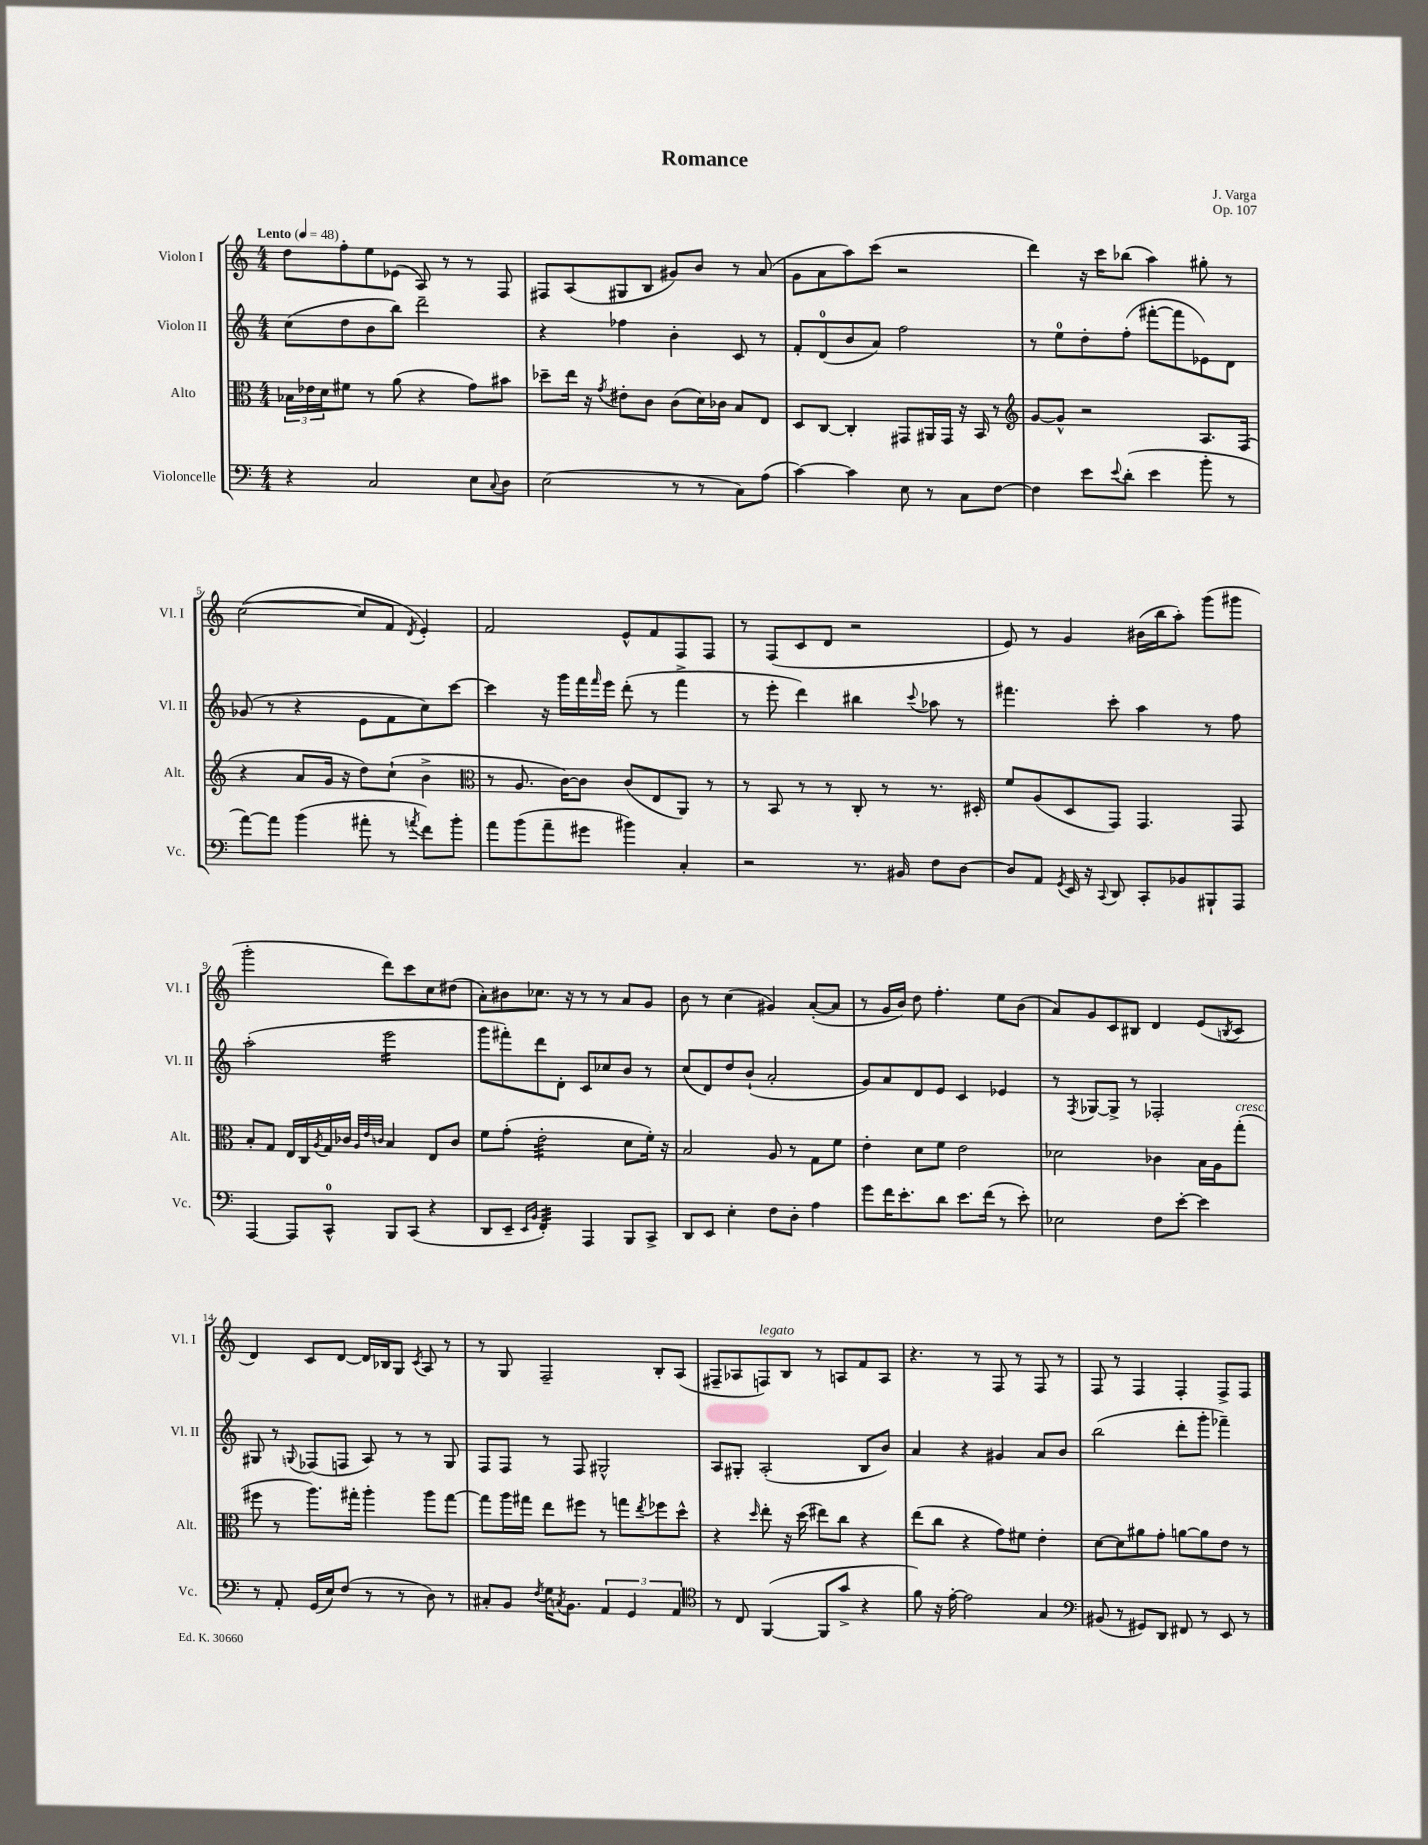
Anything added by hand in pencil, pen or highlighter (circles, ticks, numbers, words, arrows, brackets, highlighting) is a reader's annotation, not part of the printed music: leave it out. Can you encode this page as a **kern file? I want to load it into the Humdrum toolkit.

**kern	**kern	**kern	**kern
*staff4	*staff3	*staff2	*staff1
*clefF4	*clefC3	*clefG2	*clefG2
*k[]	*k[]	*k[]	*k[]
*M4/4	*M4/4	*M4/4	*M4/4
*MM48	*MM48	*MM48	*MM48
4r	24B-	(8cc	8dd
.	24e-	.	.
.	24d	.	.
.	8f#	8dd	8ff'
2C	8r	8b	8ee
.	(8a	8bb)	(8e-
.	4r	2ddd~	8A)
.	.	.	8r
8E	8g)	.	8r
8qqC	.	.	.
8D	8b#	.	8F
=	=	=	=
(2E	8dd-~	4r	8F#
.	16ee	.	(8A
.	16r	.	.
.	8qg	.	.
.	8e#'	4ff-	8G#
.	8c	.	8B
8r	(8c	4b'	8g#)
8r	16d)	.	8b
.	16c-	.	.
8C)	8B	8c	8r
(8A	8E	8r	(8a
=	=	=	=
[4c)	8D	8f'	8g
.	[8C	(8d	8a
4c]	4C']	8b	8aa)
.	.	8a)	(8ccc
8E	8GG#	2ff	2r
8r	16AA#	.	.
.	16GG#	.	.
8C	16r	.	.
.	16BB	.	.
[8F	8r	.	.
=	=	=	=
*	*clefG2	*	*
4F]	[8g	8r	4ddd)
.	8g^^]	8ee	.
8e	2r	8dd'	16r
.	.	.	16ccc
8qqe	.	.	.
(8d'	.	(8ff'	(8bb-
4e	.	[8fff#'	4aa)
.	.	8fff#]	.
8b'	8.A	8e-)	8gg#'
8r	.	8d	8r
.	(16F	.	.
=	=	=	=
[8a)	4r	(8g-	([2cc
8a]	.	8r	.
(4b	8a	4r	.
.	16g	.	.
.	16r	.	.
8a#'	8dd)	8e	8cc]
8r	(8cc`	8f	8f
8qa	.	.	8qd
8f)	4b^	8cc)	4e')
8b'	.	[8ccc	.
=	=	=	=
*	*clefC3	*	*
8a	8r	4ccc]	2f
(8b	8.A	.	.
8a~	.	16r	.
.	[16c)	16ggg	.
8g#	8c]	16fff	.
.	.	16qqfff	.
.	.	16eee	.
4b#)	(8c	(8ddd'	8e^^
.	8E	8r	8f
4C'	8AA)	4fff^	8F
.	8r	.	8F
=	=	=	=
2r	8r	8r	8r
.	8BB	8eee'	(8F
.	8r	4ddd)	8c
.	8r	.	8d
8.r	8C'	4bb#	2r
.	8r	.	.
16BB#	.	.	.
.	.	8qqccc	.
8F	8.r	8aa-	.
[8D	.	8r	.
.	16D#'	.	.
=	=	=	=
8D]	8f	4.fff#	8e)
8AA	(8A	.	8r
8qGG	.	.	.
16EE	8D	.	4g
16r	.	.	.
8qqCC	.	.	.
8DD	8GG)	8ccc'	.
8CC'	4.GG	4aa	(16b#
.	.	.	16bb
8BB-	.	.	8aa')
8BBB#`	.	8r	(8ggg
8AAA	8GG	8ff	8ggg#
=	=	=	=
[4AAA	8B'	(2aa'	2ggg'
.	8G	.	.
8AAA]	16E	.	.
.	16C	.	.
.	8qA	.	.
8CC^^	16G	.	.
.	16c-	.	.
.	32qqA	.	.
.	32qqe	.	.
.	32qqc	.	.
8BBB	4B	2eee	8ddd)
(8CC	.	.	8ccc
4r	8E	.	8cc
.	8c	.	(8dd#
=	=	=	=
8DD	8f	8ggg	8a')
8EE~	(8g'	8fff#')	8b#
16qqEE	.	.	.
16qqBB	.	.	.
4FF')	2e'	8ddd	8.cc-
.	.	8d'	.
.	.	.	16r
4AAA	.	8c	8r
.	.	8cc-	8r
8BBB	8d	8b	8a
8CC^	16f')	8r	8g
.	16r	.	.
=	=	=	=
8DD	2B	(8cc	8b
8EE	.	8d)	8r
4E'	.	8dd	(4cc
.	.	(8b`	.
8F	8A	2a'	4g#)
8D'	8r	.	.
4A	8G	.	([8a'
.	8f	.	8a]
=	=	=	=
8g	4e'	8g)	8r
16f	.	8a	16g
8.e'	.	.	16b)
.	8d	8d	8dd
8d	8f	8e	4.ff'
8.e	2e	4c	.
(16f	.	.	.
8r	.	4e-	8ee
8e')	.	.	(8b
=	=	=	=
2E-	2d-	8r	8a)
.	.	8qF	.
.	.	[8G-	8g
.	.	8G-^]	8c
.	.	8r	8B#
8F	4c-	2F-'	4d
[8e'	.	.	.
4e]	16B	.	(8e
.	16A	.	.
.	.	.	8qB
.	(8gg'	.	8c
=	=	=	=
8r	8ff#	8G#	4d)
8AA'	8r	8r	.
.	.	8qqG	.
(16GG	8.aa)	(8F-	8c
16E)	.	.	.
(8F	.	8F	[8d
.	16gg#'	.	.
8r	4aa'	8A)	16d]
.	.	.	16B-
8r	.	8r	8G
.	.	.	8qc
8D)	8aa	8r	8A
8r	[8gg#	8G	8r
=	=	=	=
8C#'	8gg#]	8F	8r
8BB	16aa	8F	8G
.	16gg#	.	.
8qF	.	.	.
16G	8ee	8r	2F~
8qC	.	.	.
8.BB	.	.	.
.	8ff#	8F	.
6AA	8r	2G#^^	.
.	8gg	.	.
6GG	.	.	.
.	8qee	.	.
.	8ff-	.	8B'
6AA	.	.	.
.	8dd^^	.	(8A
=	=	=	=
*clefC4	*	*	*
8r	4r	8A	8F#~
8C	.	8G#'	8A-
.	16qqdd	.	.
([4FF	8ee'	(2A'	8F)
.	16r	.	8B
.	(16dd	.	.
8FF]	8ee#)	.	8r
8g^	8cc	.	8A
4r	4r	8B	8f
.	.	8b)	8A
=	=	=	=
8f)	(8ee	4a	4.r
16r	8cc	.	.
[16e'	.	.	.
2e]	4r	4r	.
.	.	.	8r
.	8g)	4g#	8F
.	8f#	.	8r
4G	4e'	8a	8F
.	.	8b	8r
=	=	=	=
*clefF4	*	*	*
(8BB#	[8d	(2bb	8F
8r	8d]	.	8r
8GG#)	8a#	.	4F
8DD	8g'	.	.
8FF#	[8a	8ddd'	4F'
8r	8a]	8ggg'	.
8EE	8e	4fff-~)	8F^
8r	8r	.	8F
==	==	==	==
*-	*-	*-	*-
